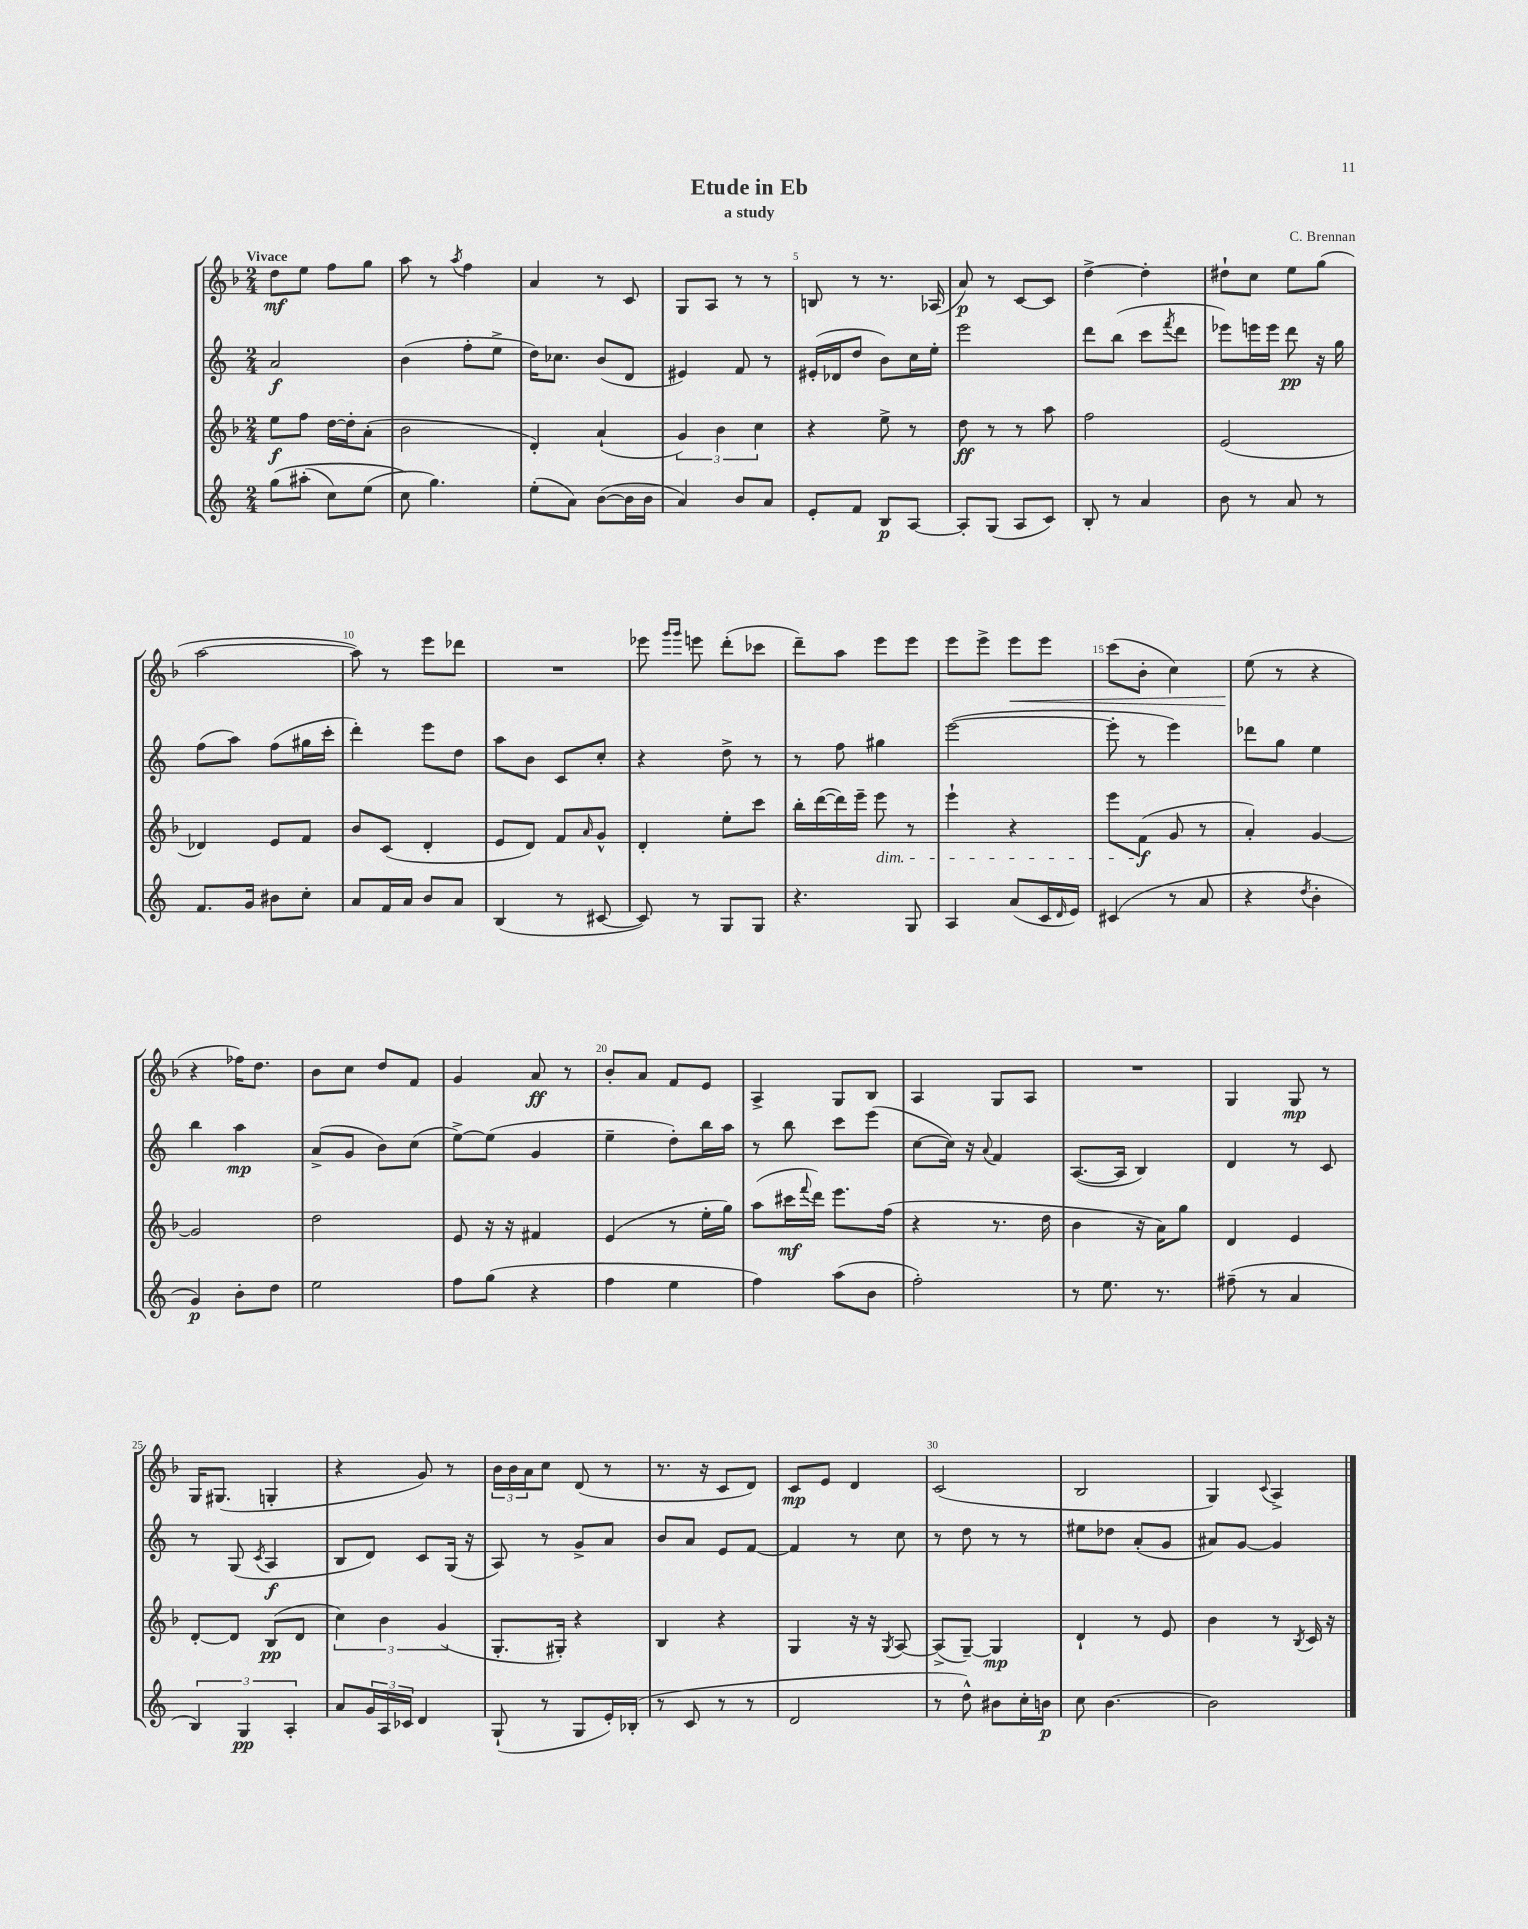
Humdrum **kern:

**kern	**kern	**kern	**kern
*staff4	*staff3	*staff2	*staff1
*clefG2	*clefG2	*clefG2	*clefG2
*k[]	*k[b-]	*k[]	*k[b-]
*M2/4	*M2/4	*M2/4	*M2/4
&(8gg\L	8ee\L	2a/	8dd\L
(8aa#'\J	8ff\J	.	8ee\J
8cc\L)	[16dd\LL	.	8ff\L
.	16dd'\]J	.	.
(8ee\J	(8a'\J	.	8gg\J
=	=	=	=
8cc\&)	2b-\	(4b\	8aa\
4.gg\)	.	.	8r
.	.	.	8qaa/
.	.	8ff'\L	4ff\
.	.	8ee^\J	.
=	=	=	=
(8ee'\L	4d'/)	16dd\LK)	4a/
.	.	8.cc-\J	.
8a\J)	.	.	.
([8b\L	(4a`/	(8b/L	8r
16b\]L	.	8d/J	8c/
16b\JJ	.	.	.
=	=	=	=
4a/)	6g/)	4e#/)	8G/L
.	.	.	8A/J
.	6b-\	.	.
8b/L	.	8f/	8r
.	6cc\	.	.
8a/J	.	8r	8r
=	=	=	=
8e'/L	4r	(16e#'/LL	8B/
.	.	16d-/J	.
8f/J	.	8dd/J	8r
8B/L	8ee^\	8b\L)	8.r
[8A/J	8r	16cc\L	.
.	.	16ee'\JJ	(16A-/
=	=	=	=
8A'/]L	8dd\	2eee\	8a/)
(8G/J	8r	.	8r
8A/L	8r	.	[8c/L
8c/J)	8aa\	.	8c/]J
=	=	=	=
8B'/	2ff\	8ddd\L	[4dd^\
8r	.	(8bb\J	.
4a/	.	8ccc\L	4dd'\]
.	.	8qfff/	.
.	.	8ddd\J	.
=	=	=	=
8b\	(2e/	8eee-\L)	8dd#`\L
8r	.	16eee\L	8cc\J
.	.	16eee\JJ	.
8a/	.	8ddd\	8ee\L
8r	.	16r	(8gg\J
.	.	16gg\	.
=	=	=	=
8.f/L	4d-/)	(8ff\L	[2aa\
.	.	8aa\J)	.
16g/Jk	.	.	.
8b#\L	8e/L	(8ff\L	.
8cc'\J	8f/J	16gg#\L	.
.	.	16ccc'\JJ	.
=	=	=	=
8a/L	8b-/L	4ddd'\)	8aa\])
16f/L	(8c/J	.	8r
16a/JJ	.	.	.
8b/L	4d'/	8eee\L	8eee\L
8a/J	.	8dd\J	8ddd-\J
=	=	=	=
(4B/	8e/L	8aa\L	2r
.	8d/J)	8b\J	.
8r	8f/L	8c/L	.
.	16qqa/	.	.
[8c#/	8g^^/J	8cc'/J	.
=	=	=	=
8c#/])	4d'/	4r	8eee-\
.	.	.	16qqggg/LL
.	.	.	16qqggg/JJ
8r	.	.	8eee\
8G/L	8ee'\L	8dd^\	(8ddd'\L
8G/J	8ccc\J	8r	8ccc-\J
=	=	=	=
4.r	16bb-'\LL	8r	8ddd~\L)
.	([16ddd\	.	.
.	16ddd\])	8ff\	8aa\J
.	16eee~\JJ	.	.
.	8eee\	4gg#\	8eee\L
8G/	8r	.	8eee\J
=	=	=	=
4A/	4eee`\	([2eee\	8eee\L
.	.	.	8eee^\J
(8a/L	4r	.	8eee\L
16c/L	.	.	8eee\J
16qqd/	.	.	.
16e/JJ)	.	.	.
=	=	=	=
(4c#/	8eee\L	8eee'\]	(8ccc\L
.	(8f\J	8r	8b-'\J
8r	8g/	4eee\)	4cc\)
8a/	8r	.	.
=	=	=	=
4r	4a'/)	8ddd-\L	(8ee\
.	.	8gg\J	8r
8qdd/	.	.	.
4b'\	[4g/	4ee\	4r
=	=	=	=
4g/)	2g/]	4bb\	4r
8b'\L	.	4aa\	16ff-\LK)
.	.	.	8.dd\J
8dd\J	.	.	.
=	=	=	=
2ee\	2dd\	(8a^/L	8b-\L
.	.	8g/J	8cc\J
.	.	8b\L)	8dd/L
.	.	(8cc\J	8f/J
=	=	=	=
8ff\L	8e/	[8ee^\L)	4g/
(8gg\J	16r	(8ee\]J	.
.	16r	.	.
4r	4f#/	4g/	8a/
.	.	.	8r
=	=	=	=
4ff\	(4e/	4ee~\	8b-'/L
.	.	.	8a/J
4ee\	8r	8dd'\L)	8f/L
.	16ee'\LL	16bb\L	8e/J
.	16gg\JJ)	16aa\JJ	.
=	=	=	=
4ff\)	(8aa\L	8r	4A^/
.	16ccc#\L	8bb\	.
.	8qqfff/	.	.
.	16ddd\JJ)	.	.
(8aa\L	8.eee\L	8ccc\L	8G/L
8b\J	.	(8eee\J	8B-/J
.	(16ff\Jk	.	.
=	=	=	=
2ff'\)	4r	[8cc\L	4A/
.	.	16cc\]Jk)	.
.	.	16r	.
.	.	8qqa/	.
.	8.r	4f/	8G/L
.	.	.	8A/J
.	16dd\	.	.
=	=	=	=
8r	4b-\	([8.A/L	2r
8.ee\	.	.	.
.	.	16A/]Jk	.
.	16r	4B/)	.
8.r	16a\LK)	.	.
.	8gg\J	.	.
=	=	=	=
(8ff#~\	4d/	4d/	4G/
8r	.	.	.
4a/	4e/	8r	8G/
.	.	8c/	8r
=	=	=	=
6B/)	[8d'/L	8r	16G/LK
.	.	.	(8.G#/J
.	8d/]J	(8G/	.
6G/	.	.	.
.	.	8qc/	.
.	(8B-/L	4A/	4G'/
6A'/	.	.	.
.	8d/J	.	.
=	=	=	=
8a/L	6cc\)	8B/L	4r
24g/L	.	8d/J)	.
24A/	6b-\	.	.
24c-/JJ	.	.	.
4d/	.	8c/L	8g/)
.	(6g/	.	.
.	.	(16G/Jk	8r
.	.	16r	.
=	=	=	=
(8G`/	8.G'/L	8A/)	24b-\LL
.	.	.	24b-\
.	.	.	24a\J
8r	.	8r	8cc\J
.	16G#'/Jk)	.	.
8G/L	4r	8g^/L	(8d/
16e'/L)	.	8a/J	8r
(16B-'/JJ	.	.	.
=	=	=	=
8r	4B-/	8b/L	8.r
8c/	.	8a/J	.
.	.	.	16r
8r	4r	8e/L	8c/L
8r	.	[8f/J	8d/J)
=	=	=	=
2d/	4G/	4f/]	8c/L
.	.	.	8e/J
.	16r	8r	4d/
.	16r	.	.
.	8qG/	.	.
.	[8A/	8cc\	.
=	=	=	=
8r	(8A^/]L	8r	(2c/
8dd^^\)	[8G~/J)	8dd\	.
8b#\L	4G/]	8r	.
16cc'\L	.	8r	.
16b\JJ	.	.	.
=	=	=	=
8cc\	4d`/	8ee#\L	2B-/
[4.b\	.	8dd-\J	.
.	8r	(8a'/L	.
.	8e/	8g/J	.
=	=	=	=
2b\]	4b-\	8a#/L)	4G/)
.	.	[8g/J	.
.	.	.	8qqc/
.	8r	4g/]	4A^/
.	8qB-/	.	.
.	16c/	.	.
.	16r	.	.
==	==	==	==
*-	*-	*-	*-
